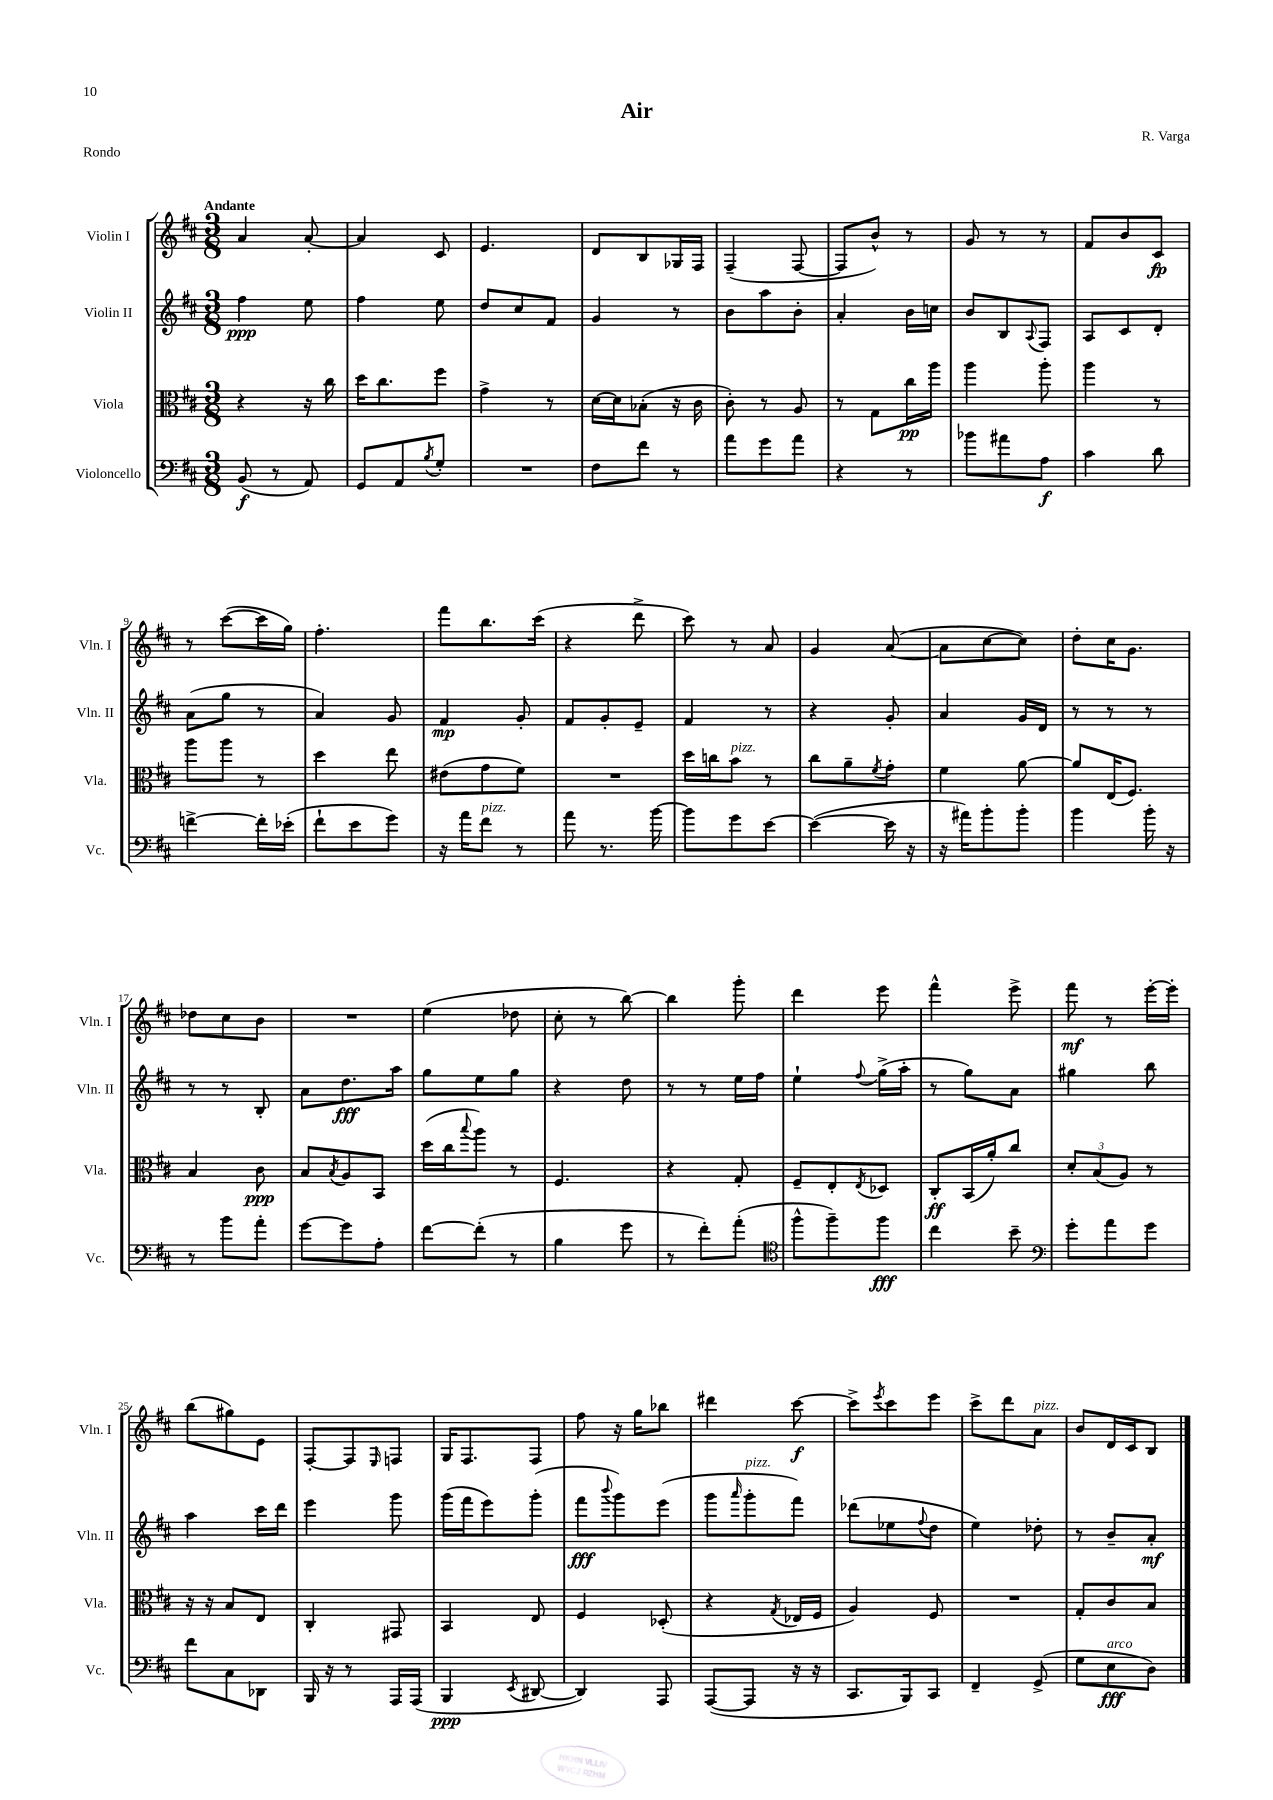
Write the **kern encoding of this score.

**kern	**kern	**kern	**kern
*staff4	*staff3	*staff2	*staff1
*clefF4	*clefC3	*clefG2	*clefG2
*k[f#c#]	*k[f#c#]	*k[f#c#]	*k[f#c#]
*M3/8	*M3/8	*M3/8	*M3/8
(8BB	4r	4ff#	4a
8r	.	.	.
8AA)	16r	8ee	[8a'
.	16cc#	.	.
=	=	=	=
8GG	16dd	4ff#	4a]
.	8.cc#	.	.
8AA	.	.	.
8qB	.	.	.
8G'	8ff#	8ee	8c#
=	=	=	=
4.r	4g^	8dd	4.e
.	.	8cc#	.
.	8r	8f#	.
=	=	=	=
8F#	[16d	4g	8d
.	16d]	.	.
8f#	(8B-'	.	8B
8r	16r	8r	16G-
.	16c#	.	16F#
=	=	=	=
8a	8c#')	8b	(4F#~
8g	8r	8aa	.
8a	8A	8b'	[8F#
=	=	=	=
4r	8r	4a'	8F#]
.	8G	.	8b^^)
8r	16cc#	16b	8r
.	16aa	16cc	.
=	=	=	=
8b-	4aa	8b	8g
8a#	.	8B	8r
.	.	8qqA	.
8A	8aa'	8F#	8r
=	=	=	=
4c#	4aa	8A	8f#
.	.	8c#	8b
8d	8r	8d'	8c#
=	=	=	=
[4f^	8aa	(8a	8r
.	8aa	8gg	([8ccc#
16f']	8r	8r	16ccc#]
(16e-'	.	.	16gg)
=	=	=	=
8f#`	4dd	4a)	4.ff#'
8e	.	.	.
8g)	8ee	8g	.
=	=	=	=
16r	(8e#	4f#	8fff#
16a	.	.	.
8f#	8g	.	8.bb
8r	8f#)	8g'	.
.	.	.	(16ccc#
=	=	=	=
8a	4.r	8f#	4r
8.r	.	8g'	.
.	.	8e~	8ddd^
[16b	.	.	.
=	=	=	=
8b]	16dd	4f#	8ccc#)
.	16cc	.	.
8g	8b	.	8r
[8e	8r	8r	8a
=	=	=	=
(4e_	8cc#	4r	4g
.	8a~	.	.
.	8qf#	.	.
16e]	8g'	8g'	([8a
16r	.	.	.
=	=	=	=
16r	4f#	4a	8a]
16a#)	.	.	.
8b'	.	.	[8cc#
8b'	[8a	16g	8cc#])
.	.	16d	.
=	=	=	=
4b	8a]	8r	8dd'
.	(16E	8r	16cc#
.	8.F#)	.	8.g
16b'	.	8r	.
16r	.	.	.
=	=	=	=
8r	4B	8r	8dd-
8b	.	8r	8cc#
8a'	8c#	8B'	8b
=	=	=	=
[8g	8B	8a	4.r
.	8qB	.	.
8g]	8A	8.dd	.
8A'	8BB	.	.
.	.	16aa	.
=	=	=	=
[8f#	(16dd	8gg	(4ee
.	16cc#	.	.
.	8qqbb	.	.
(8f#']	8aa)	8ee	.
8r	8r	8gg	8dd-
=	=	=	=
4B	4.F#	4r	8cc#'
.	.	.	8r
8g	.	8dd	[8bb)
=	=	=	=
8r	4r	8r	4bb]
8f#')	.	8r	.
(8a'	8G'	16ee	8ggg'
.	.	16ff#	.
=	=	=	=
*clefC4	*	*	*
8ff#^^	8F#~	4ee`	4ddd
8ff#~)	8E'	.	.
.	8qE	8qqff#	.
8ff#	8D-	(16gg^	8eee
.	.	16aa'	.
=	=	=	=
4cc#	8C#'	8r	4fff#^^
.	(16BB	8gg)	.
.	16a')	.	.
8b~	8cc#	8a	8eee^
=	=	=	=
*clefF4	*	*	*
8g'	12d'	4gg#	8fff#
.	(12B	.	.
8a	.	.	8r
.	12A)	.	.
8g	8r	8bb	[16eee'
.	.	.	16eee']
=	=	=	=
8f#	16r	4aa	(8bb
.	16r	.	.
8C#	8B	.	8gg#)
8DD-	8E	16ccc#	8e
.	.	16ddd	.
=	=	=	=
16BBB	4C#'	4eee	[8F#'
16r	.	.	.
8r	.	.	8F#]
.	.	.	16qqE
16AAA	8GG#	8ggg	8F
(16AAA	.	.	.
=	=	=	=
4BBB	4BB	(16ggg	16G
.	.	16fff#	8.F#
.	.	8eee)	.
8qEE	.	.	.
[8DD#	8E	(8ggg'	8F#
=	=	=	=
4DD#])	4F#	8fff#	8ff#
.	.	8qqbbb	.
.	.	8ggg)	16r
.	.	.	16gg
8AAA	(8D-'	(8eee	8bb-
=	=	=	=
([8AAA	4r	8ggg	4ddd#
.	.	16qqaaa	.
8AAA]	.	8ggg'	.
.	8qG	.	.
16r	16E-	8fff#)	[8ccc#
16r	16F#	.	.
=	=	=	=
8.CC#	4A)	(8ddd-	8ccc#^]
.	.	.	8qeee
.	.	8ee-	8ccc#
16BBB)	.	.	.
.	.	8qqff#	.
8CC#	8F#	8dd	8eee
=	=	=	=
4FF#~	4.r	4ee)	8ccc#^
.	.	.	8ddd
(8GG^	.	8dd-'	8a
=	=	=	=
8G	8G'	8r	8b
8E	8c#	8b~	16d
.	.	.	16c#
8D)	8B	8a'	8B
==	==	==	==
*-	*-	*-	*-
